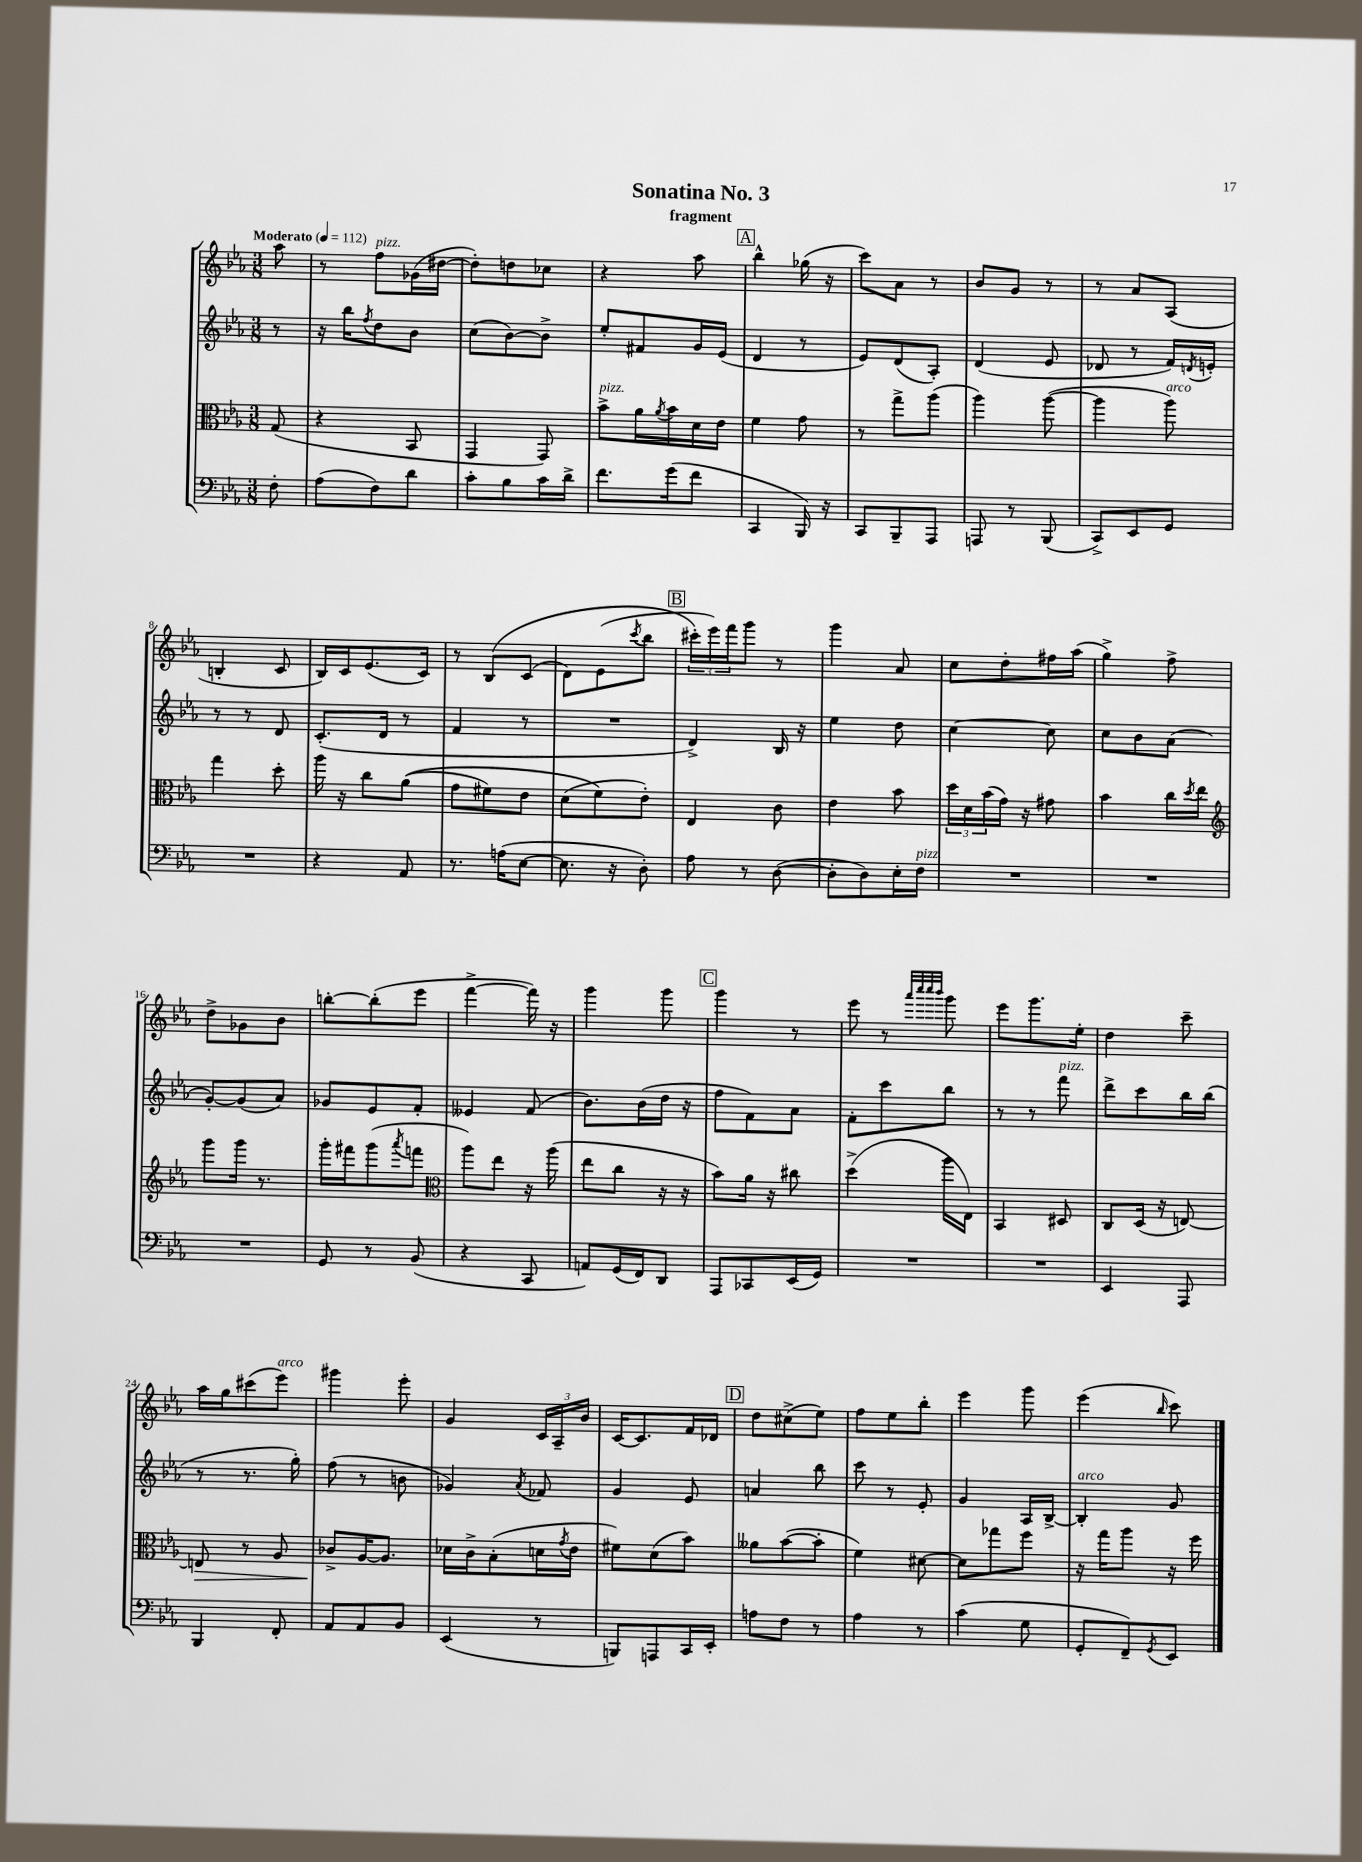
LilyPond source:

\header { title = "Sonatina No. 3" subtitle = "fragment" }
<<
\new StaffGroup <<
\new Staff = "s0" {
    \clef treble \key ees \major \numericTimeSignature \time 3/8 \partial 8 \tempo "Moderato" 4 = 112
    aes''8 |
    r8 f''8^\markup { \italic "pizz." } ges'16( dis''16~ |
    dis''8-.) d''8 ces''8 |
    r4 aes''8 |
    \mark \markup { \box "A" } bes''4-^ ges''16( r16 |
    c'''8) aes'8 r8 |
    bes'8 g'8 r8 |
    r8 aes'8 aes8( |
    b4-. c'8 |
    bes16) c'16 ees'8.( c'16) |
    r8 bes8\( c'8( |
    d'8) ees'8( \acciaccatura { c'''8 } bes''8 |
    \mark \markup { \box "B" } \tuplet 3/2 { cis'''16-.\) ees'''16) f'''16 } g'''8 r8 |
    g'''4 aes'8 |
    c''8 d''8-. fis''16 aes''16( |
    g''4->) f''8-> |
    d''8-> ges'8 bes'8 |
    b''8~-. b''8-.( ees'''8 |
    f'''4~-> f'''16) r16 |
    g'''4 g'''8 |
    \mark \markup { \box "C" } g'''4 r8 |
    ees'''8 r8 \grace { aes'''32 c''''32 c''''32 bes'''32 } g'''8 |
    ees'''8 g'''8. ees''16-. |
    d''4 c'''8-- |
    aes''16 g''16 cis'''8( ees'''8^\markup { \italic "arco" }) |
    gis'''4 ees'''8-. |
    g'4 \tuplet 3/2 { c'16 aes16-- bes'16 } |
    c'16~ c'8. f'16 des'16 |
    \mark \markup { \box "D" } d''8 cis''8->( ees''8) |
    f''8 ees''8 bes''8-. |
    ees'''4 g'''8 |
    ees'''4( \grace { bes''16 } c'''8) \bar "|." |
}
\new Staff = "s1" {
    \clef treble \key ees \major \numericTimeSignature \time 3/8 \partial 8
    r8 |
    r16 bes''16 \acciaccatura { f''8 } d''8 bes'8 |
    c''8( bes'8~) bes'8-> |
    ees''8-. fis'8 g'16 ees'16( |
    \mark \markup { \box "A" } d'4 r8 |
    ees'8) d'8( aes8-.) |
    d'4( ees'8 |
    des'8 r8 f'16) \acciaccatura { d'8 } e'16-. |
    r8 r8 d'8 |
    c'8.-.( d'16 r8 |
    f'4 r8 |
    R4. |
    \mark \markup { \box "B" } d'4->) bes16 r16 |
    ees''4 d''8 |
    c''4~ c''8 |
    c''8 bes'8 aes'8( |
    g'8~-.) g'8( aes'8) |
    ges'8 ees'8 f'8-. |
    eeses'4 f'8( |
    bes'8.) bes'16( d''16 r16 |
    \mark \markup { \box "C" } f''8 f'8) aes'8 |
    f'8-. c'''8 bes''8 |
    r8 r8 f'''8^\markup { \italic "pizz." } |
    d'''8-> c'''8 bes''16 bes''16( |
    r8 r8. g''16-.) |
    f''8( r8 b'8 |
    ges'4) \acciaccatura { aes'8 } fes'8 |
    g'4 ees'8 |
    \mark \markup { \box "D" } a'4 bes''8 |
    c'''8 r8 ees'8-. |
    g'4 aes16 bes16~-> |
    bes4-.^\markup { \italic "arco" } g'8 \bar "|." |
}
\new Staff = "s2" {
    \clef alto \key ees \major \numericTimeSignature \time 3/8 \partial 8
    g8( |
    r4 bes,8 |
    g,4 g,8) |
    bes'8->^\markup { \italic "pizz." } aes'16 \acciaccatura { aes'8 } bes'16 d'16 ees'16 |
    \mark \markup { \box "A" } f'4 g'8 |
    r8 g''8-> aes''8( |
    aes''4) aes''8~( |
    aes''4 aes''8^\markup { \italic "arco" }) |
    g''4 d''8-. |
    aes''16 r16 c''8 aes'8(\( |
    g'8 fis'8) ees'8 |
    d'8( f'8\) ees'8-.) |
    \mark \markup { \box "B" } ees4 c'8 |
    ees'4 bes'8 |
    \tuplet 3/2 { d''16 d'16 bes'16( } g'16) r16 gis'8 |
    bes'4 c''16 \acciaccatura { d''8 } ees''16 |
    \clef treble g'''8 g'''16 r8. |
    g'''16-. fis'''16 g'''8( \acciaccatura { aes'''8 } f'''8 |
    \clef alto aes''8) ees''8 r16 aes''16( |
    ees''8 c''8 r16 r16 |
    \mark \markup { \box "C" } bes'8) aes'16 r16 cis''8 |
    d''4->( aes''16 ees16) |
    bes,4 dis8 |
    c8 d16( r16 e8~) |
    e8\> r8 aes8 |
    ces'8->\! aes16~ aes8. |
    des'16 c'16-> bes8-.( d'16 \acciaccatura { g'8 } ees'16 |
    fis'8) d'8( bes'8) |
    \mark \markup { \box "D" } aeses'8 bes'8~( bes'8-. |
    f'4) dis'8~ |
    dis'8 ges''8 f''8 |
    r16 g''16 aes''8 r16 f''16 \bar "|." |
}
\new Staff = "s3" {
    \clef bass \key ees \major \numericTimeSignature \time 3/8 \partial 8
    f8-. |
    aes8( f8) d'8 |
    c'8-. bes8 c'16 d'16-> |
    f'8. g'16( f'8 |
    \mark \markup { \box "A" } c,4 bes,,16) r16 |
    c,8 bes,,8-- aes,,8 |
    a,,8 r8 bes,,8( |
    c,8->) ees,8 g,8 |
    R4. |
    r4 aes,8 |
    r8. a16( ees8~ |
    ees8. r16 d8-.) |
    \mark \markup { \box "B" } aes8 r8 d8~( |
    d8-. d8) ees16-. f16^\markup { \italic "pizz." } |
    R4. |
    R4. |
    R4. |
    g,8 r8 bes,8( |
    r4 c,8 |
    a,8) g,16( f,16) d,8 |
    \mark \markup { \box "C" } aes,,8 ces,8 ees,16( g,16) |
    R4. |
    R4. |
    ees,4 aes,,8 |
    bes,,4 f,8-. |
    aes,8 aes,8 bes,8 |
    ees,4( r8 |
    b,,8) a,,8 c,16 ees,16-. |
    \mark \markup { \box "D" } a8 f8 r8 |
    aes4 r8 |
    c'4( g8 |
    g,8-. f,8--) \acciaccatura { g,8 } ees,8 \bar "|." |
}
>>
>>
